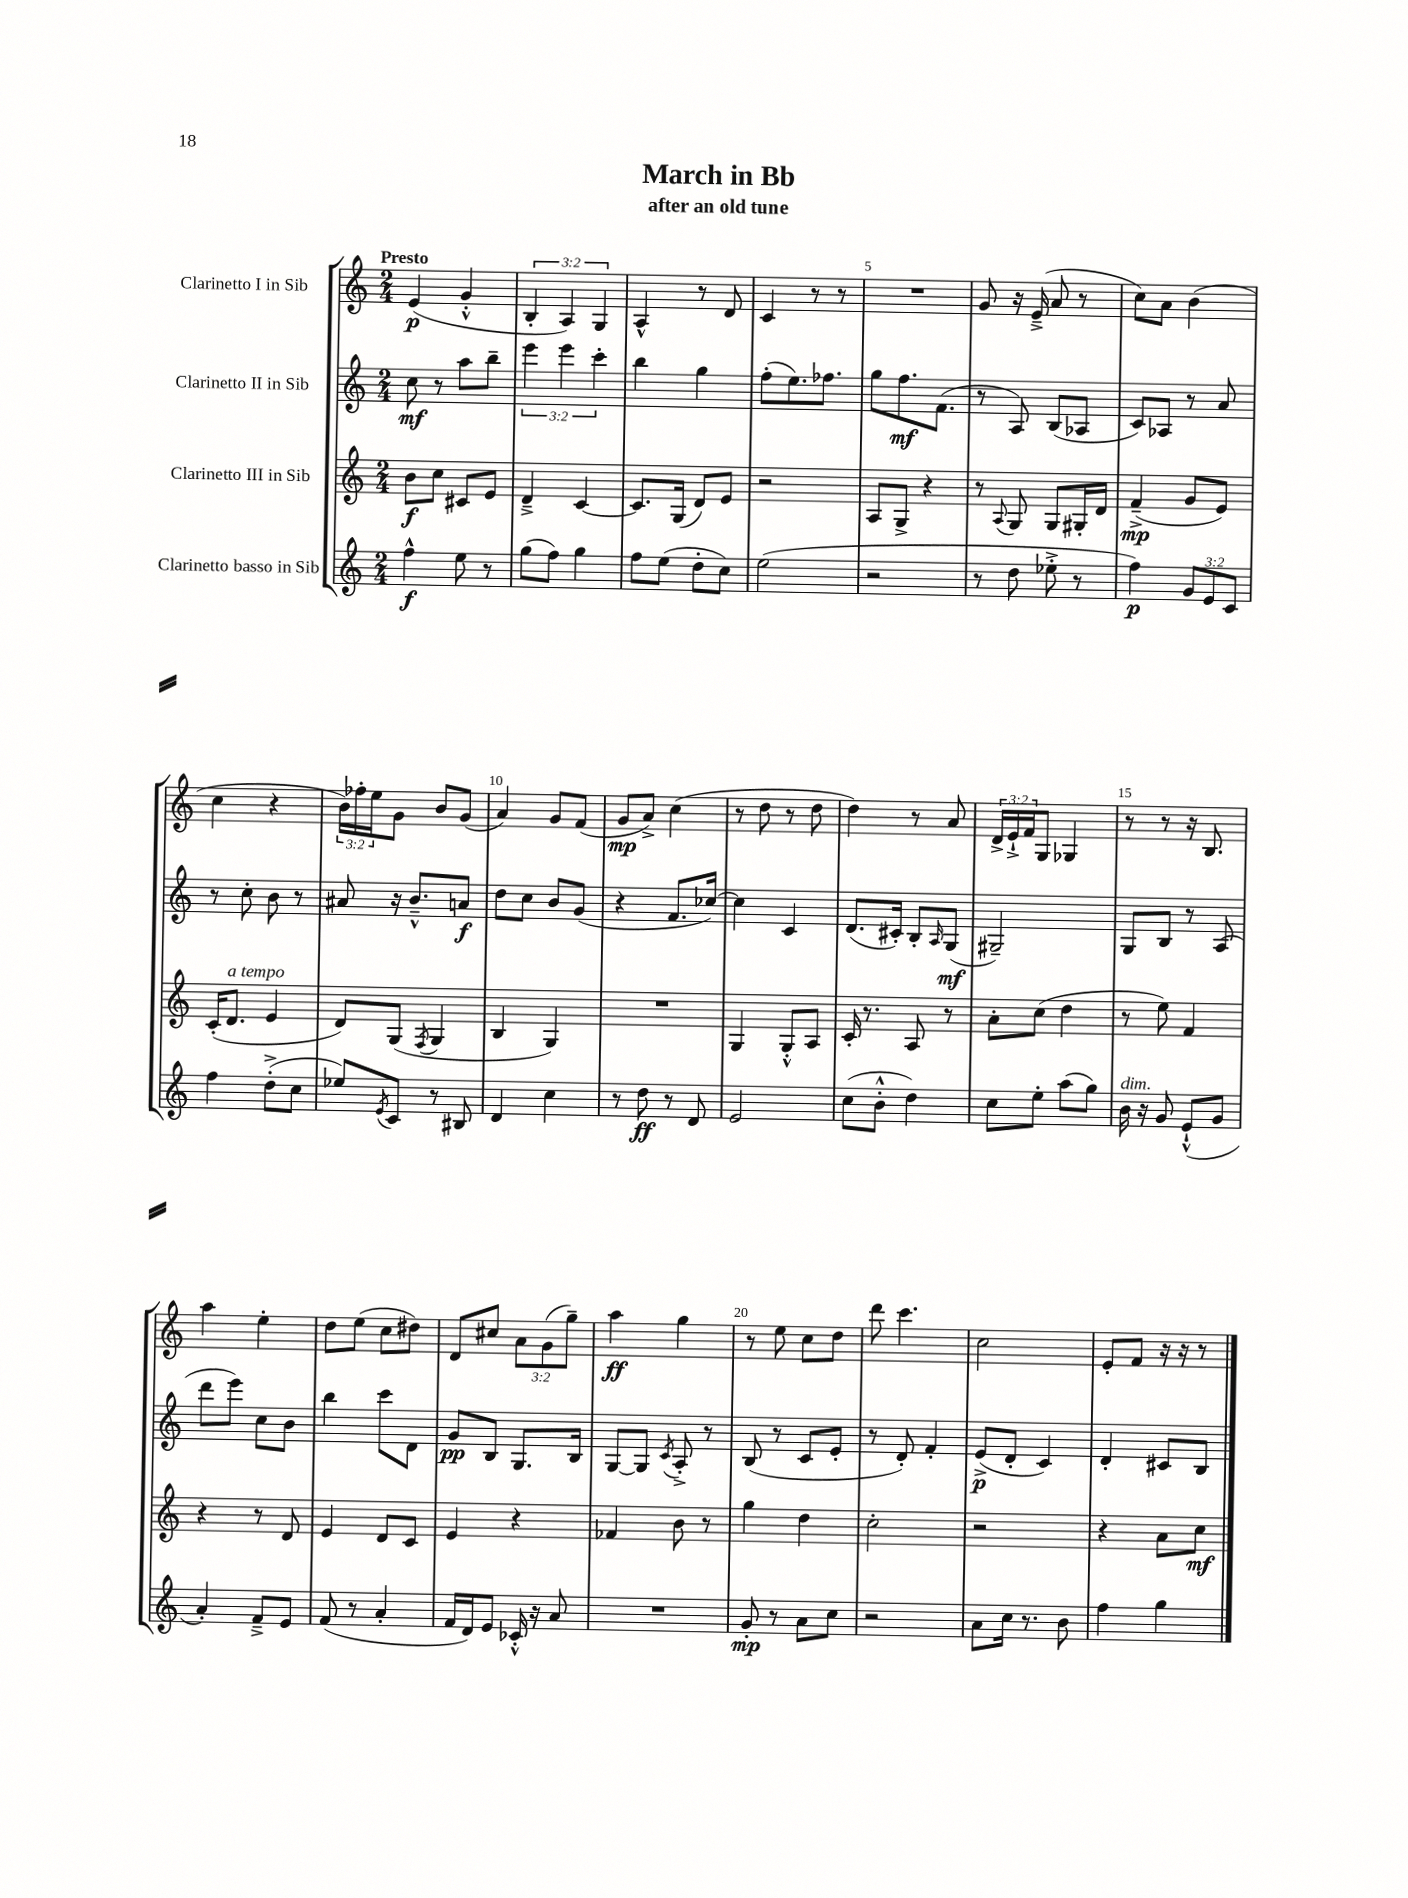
\header { title = "March in Bb" subtitle = "after an old tune" }
<<
\new StaffGroup <<
\new Staff = "s0" \with { instrumentName = "Clarinetto I in Sib" } {
    \clef treble \key c \major \numericTimeSignature \time 2/4 \override Staff.TupletNumber.text = #tuplet-number::calc-fraction-text \tempo "Presto"
    e'4\p( g'4-.-^ |
    \tuplet 3/2 { b4-. a4) g4 } |
    a4-^ r8 d'8 |
    c'4 r8 r8 |
    R2 |
    g'8 r16 e'16--->( a'8 r8 |
    c''8) a'8 b'4( |
    c''4 r4 |
    \tuplet 3/2 { b'16) fes''16-. e''16 } g'8 b'8 g'8( |
    a'4) g'8 f'8( |
    g'8\mp a'8->) c''4( |
    r8 d''8 r8 d''8 |
    d''4) r8 a'8 |
    \tuplet 3/2 { d'16-> e'16-!-> f'16 } g8 ges4 |
    r8 r8 r16 b8. |
    a''4 e''4-. |
    d''8 e''8( c''8 dis''8) |
    d'8 cis''8 \tuplet 3/2 { a'8 g'8( g''8--) } |
    a''4\ff g''4 |
    r8 e''8 c''8 d''8 |
    d'''8 c'''4. |
    c''2 |
    e'8-. f'8 r16 r16 r8 \bar "|." |
}
\new Staff = "s1" \with { instrumentName = "Clarinetto II in Sib" } {
    \clef treble \key c \major \numericTimeSignature \time 2/4 \override Staff.TupletNumber.text = #tuplet-number::calc-fraction-text
    c''8\mf r8 a''8 b''8-- |
    \tuplet 3/2 { e'''4 e'''4 c'''4-. } |
    b''4 g''4 |
    f''8-.( e''8.) fes''8. |
    g''8 f''8.\mf f'8.( |
    r8 a8) b8( aes8 |
    c'8) aes8 r8 a'8 |
    r8 c''8-. b'8 r8 |
    ais'8 r16 b'8.---^ a'8\f |
    d''8 c''8 b'8 g'8( |
    r4 f'8. ces''16~) |
    ces''4 c'4 |
    d'8.( cis'16-.) b8-. \grace { a16 } g8\mf( |
    gis2--) |
    g8 b8 r8 a8( |
    d'''8 e'''8) c''8 b'8 |
    b''4 c'''8 d'8 |
    g'8\pp b8 g8. b16 |
    g8~ g8 \acciaccatura { c'8 } a8-.-> r8 |
    b8( r8 c'8 e'8-. |
    r8 d'8-.) f'4-. |
    e'8->\p( d'8-. c'4) |
    d'4-. cis'8 b8 \bar "|." |
}
\new Staff = "s2" \with { instrumentName = "Clarinetto III in Sib" } {
    \clef treble \key c \major \numericTimeSignature \time 2/4
    b'8\f c''8 cis'8 e'8 |
    d'4---> c'4~ |
    c'8. g16( d'8) e'8 |
    r2 |
    a8 g8-> r4 |
    r8 \appoggiatura { a8 } g8 g8 gis16-. d'16 |
    f'4--->\mp( g'8 e'8) |
    c'16-.( d'8.^\markup { \italic "a tempo" } e'4 |
    d'8) g8( \acciaccatura { f8 } g4 |
    b4 g4) |
    R2 |
    g4 g8-.-^ a8 |
    c'16-. r8. a8 r8 |
    a'8-. c''8( d''4 |
    r8 e''8) f'4 |
    r4 r8 d'8 |
    e'4 d'8 c'8 |
    e'4 r4 |
    fes'4 b'8 r8 |
    g''4 d''4 |
    c''2-. |
    r2 |
    r4 a'8 c''8\mf \bar "|." |
}
\new Staff = "s3" \with { instrumentName = "Clarinetto basso in Sib" } {
    \clef treble \key c \major \numericTimeSignature \time 2/4 \override Staff.TupletNumber.text = #tuplet-number::calc-fraction-text
    f''4-^\f e''8 r8 |
    g''8( f''8) g''4 |
    f''8 e''8( d''8-. c''8) |
    e''2( |
    r2 |
    r8 d''8 ees''8-.-> r8 |
    f''4\p) \tuplet 3/2 { g'8 e'8 c'8 } |
    f''4 d''8-.->( c''8 |
    ees''8) \acciaccatura { e'8 } c'8 r8 bis8 |
    d'4 c''4 |
    r8 d''8\ff r8 d'8 |
    e'2 |
    c''8( b'8-.-^ d''4) |
    c''8 e''8-. a''8( g''8) |
    b'16^\markup { \italic "dim." } r16 g'8 e'8-!-^( g'8 |
    a'4-.) f'8---> e'8 |
    f'8( r8 a'4-. |
    f'16 d'16) e'8 ces'16-.-^ r16 a'8 |
    R2 |
    g'8-.\mp r8 a'8 c''8 |
    r2 |
    a'8 c''16 r8. b'8 |
    f''4 g''4 \bar "|." |
}
>>
>>
\layout { \context { \Score \override BarNumber.break-visibility = ##(#f #t #t) barNumberVisibility = #(every-nth-bar-number-visible 5) } }
